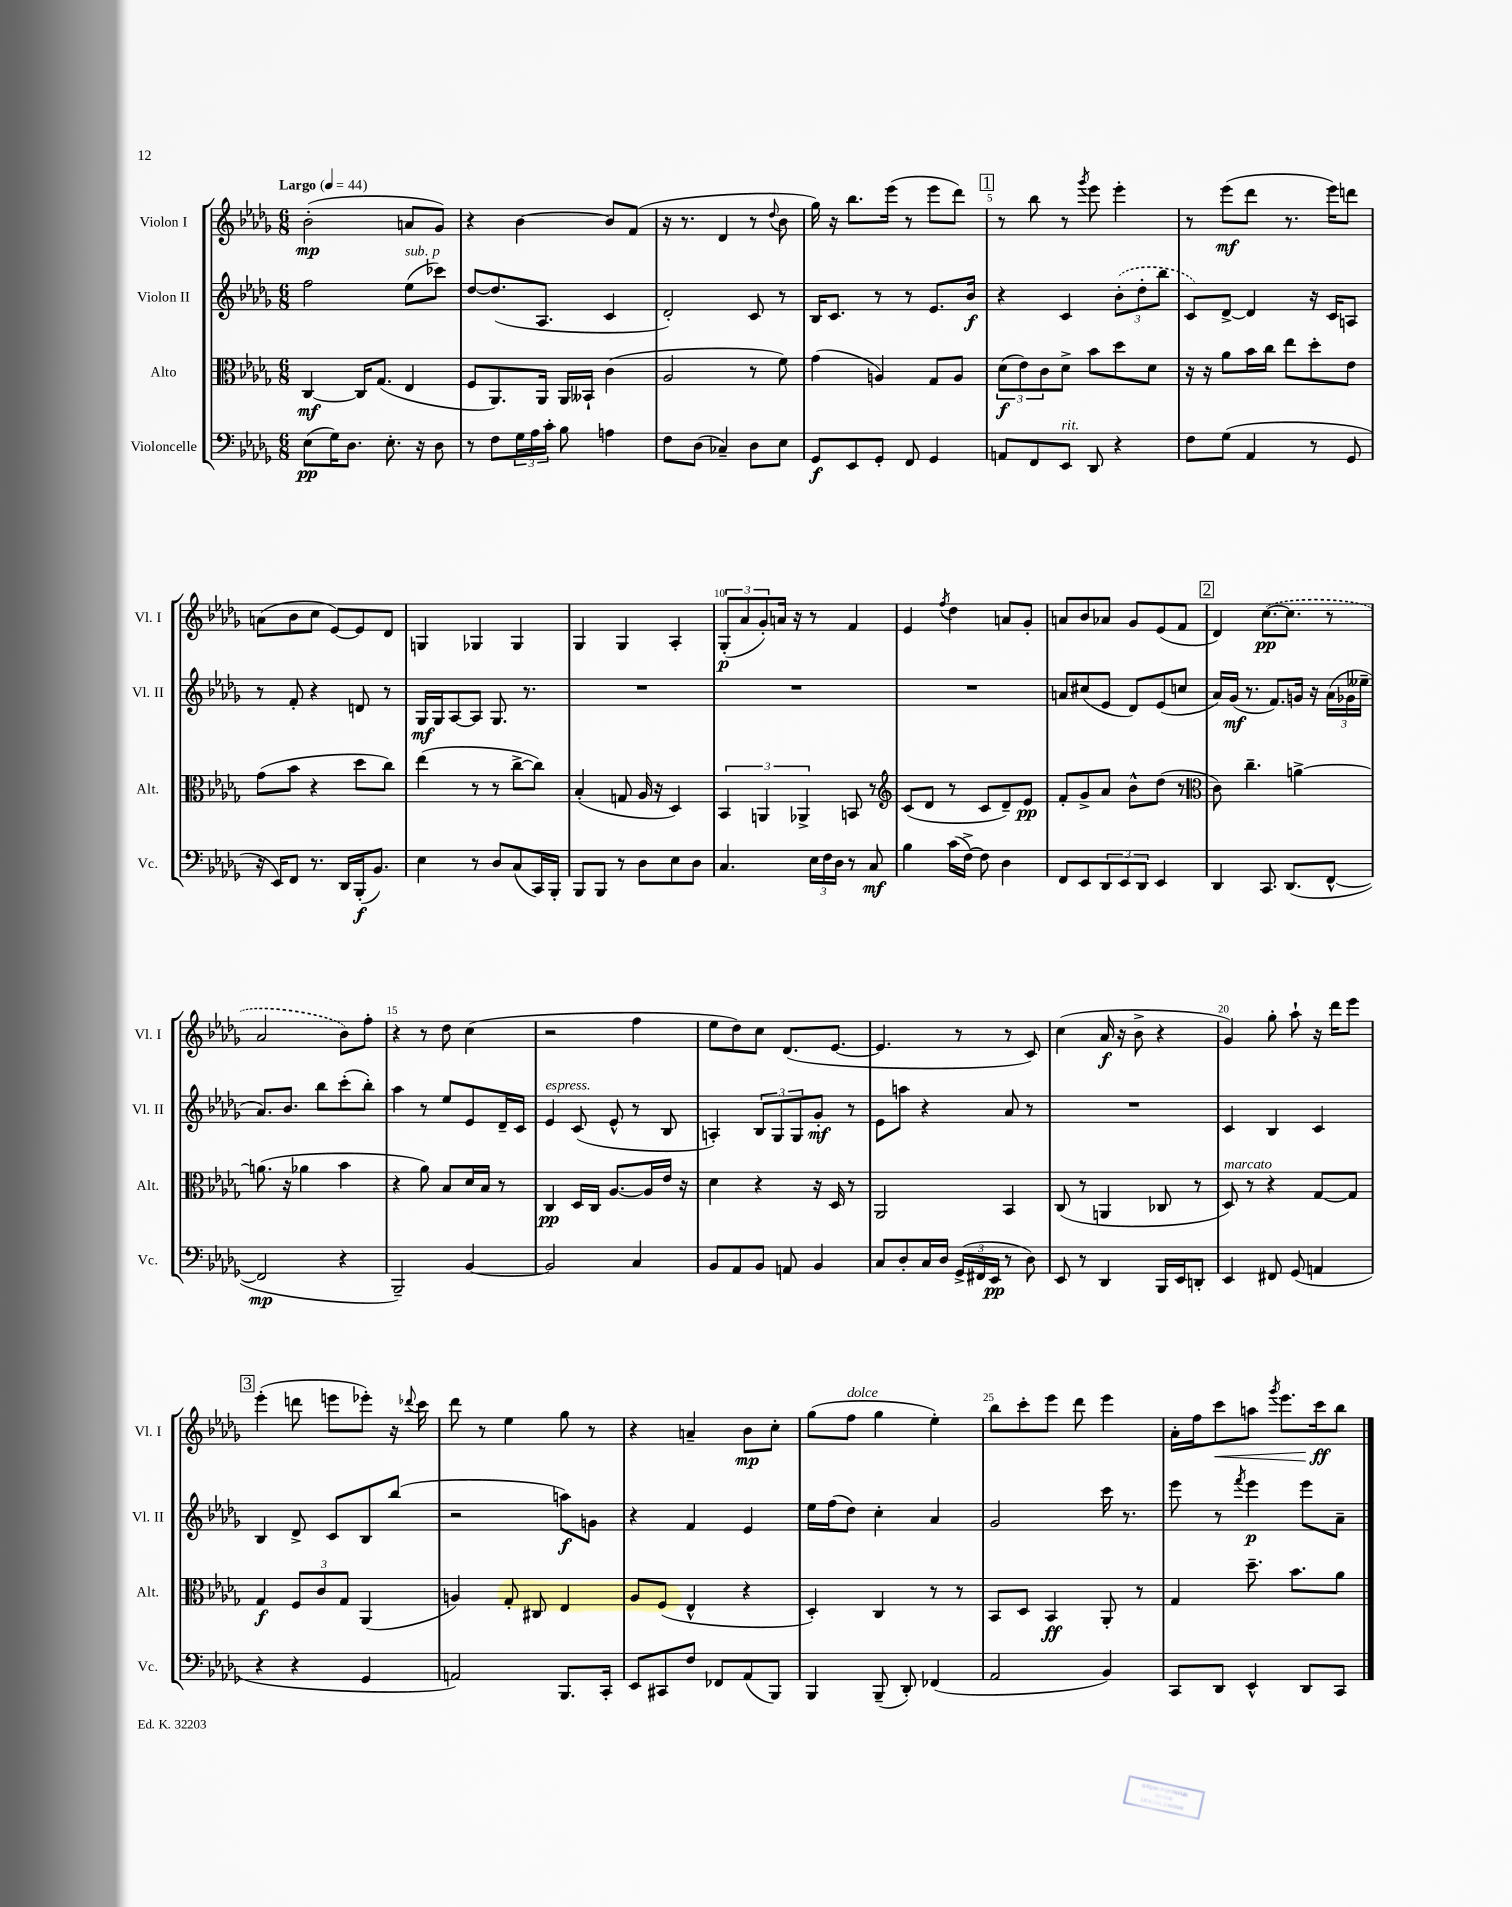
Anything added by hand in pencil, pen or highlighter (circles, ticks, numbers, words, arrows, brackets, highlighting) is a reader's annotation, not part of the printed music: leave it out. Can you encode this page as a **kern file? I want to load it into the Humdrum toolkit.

**kern	**kern	**kern	**kern
*staff4	*staff3	*staff2	*staff1
*clefF4	*clefC3	*clefG2	*clefG2
*k[b-e-a-d-g-]	*k[b-e-a-d-g-]	*k[b-e-a-d-g-]	*k[b-e-a-d-g-]
*M6/8	*M6/8	*M6/8	*M6/8
*MM44	*MM44	*MM44	*MM44
(8E-\L	[4C/	2ff\	(2b-'\
16G-\K)	.	.	.
8.D-\J	.	.	.
.	16C/]LK	.	.
.	(8.G-/J	.	.
8.E-'\	.	.	.
.	4E-/	(8ee-\L	8a/L
16r	.	.	.
8D-\	.	8ccc-\J)	8g-/J)
=	=	=	=
8r	8F/L	[8dd-/L	4r
8F\L	8.AA-/)	(8.dd-/]	.
24G-\L	.	.	[4b-\
24A-\	.	.	.
.	16AA-/Jk	8.A-/J	.
24c'\JJ	.	.	.
8B-\	16AA-/LL	.	.
.	16BB--`/JJ	.	.
4A\	(4c\	4c/	8b-/]L
.	.	.	(8f/J
=	=	=	=
8F\L	2A-/	2d-'/)	16r
.	.	.	8.r
(8D-\J	.	.	.
4C-~/)	.	.	4d-/
8D-\L	8r	8c/	8r
.	.	.	8qqdd-/
8E-\J	8f\)	8r	8b-\
=	=	=	=
8GG-/L	(4g-\	16B-/LK	16gg-\)
.	.	8.c/J	16r
8EE-/	.	.	8.bb-\L
8GG-'/J	4A/)	8r	.
.	.	.	(16eee-\Jk
8FF/	.	8r	8r
4GG-/	8G-/L	8.e-/L	8eee-\L
.	8A/J	.	8ddd-\J)
.	.	16b-/Jk	.
=	=	=	=
8AA/L	(12d-\L	4r	8r
.	12e-\)	.	.
8FF/	.	.	8bb-\
.	12c\	.	.
8EE-/J	8d-^\J	4c/	8r
.	.	.	8qggg-/
8DD-/	8b-\L	.	8eee-\
4r	8dd-\	(12b-'\L	4eee-'\
.	.	12dd-'\	.
.	8d-\J	.	.
.	.	12bb-\J	.
=	=	=	=
8F\L	16r	8c/L)	8r
.	16r	.	.
(8G-\J	8a-\L	[8d-^/J	(8eee-\L
4AA-/	16b-\L	4d-/]	8ddd-\J
.	16cc\JJ	.	.
.	8ee-\L	.	8.r
8r	8dd-'\	16r	.
.	.	16c/LK	16eee-\LK)
8GG-/	8e-\J	8A/J	8ddd\J
=	=	=	=
16r	(8g-\L	8r	(8a\L
16EE-/LK)	.	.	.
8FF/J	8b-\J	8f'/	8b-\
8.r	4r	4r	8cc\J
.	.	.	[8e-/L)
16DD-/LL	.	.	.
(16BBB-'/J	8dd-\L	8d/	8e-/]
8.BB-/J)	.	.	.
.	8cc\J)	8r	8d-/J
=	=	=	=
4E-\	(4ee-\	16G-/LL	4G/
.	.	16G-/J	.
.	.	[8A-/	.
8r	8r	8A-/]J	4G-/
8D-/L	8r	8.G-/	.
(8C/	[8cc^\L	.	4G-/
.	.	8.r	.
16CC/L)	8cc\]J)	.	.
16BBB-'/JJ	.	.	.
=	=	=	=
8BBB-/L	(4B-'/	2.r	4G-/
8BBB-/J	.	.	.
8r	8G/	.	4G-/
8D-\L	16A-/	.	.
.	16r	.	.
8E-\	4D-/)	.	4A-'/
8D-\J	.	.	.
=	=	=	=
4.C/	6BB-/	2.r	(12G-'/L
.	.	.	12a-/
.	6AA/	.	12g-'/)
.	.	.	16a/Jk
.	.	.	16r
.	6AA-^/	.	.
24E-\LL	.	.	8r
24F\	.	.	.
24D-\JJ	.	.	.
8r	8BB/	.	4f/
8C/	8r	.	.
=	=	=	=
*	*clefG2	*	*
4B-\	(8c/L	2.r	4e-/
.	8d-/J	.	.
.	.	.	8qff/
(16c\LL	8r	.	4dd-\
[16F^\JJ)	.	.	.
8F\]	8c/L	.	.
4D-\	8d-~/)	.	8a/L
.	8e-/J	.	8g-'/J
=	=	=	=
8FF/L	8f'/L	8a/L	8a/L
8EE-/	8g-^/	(8cc#/	8b-/
12DD-/	8a-/J	8e-/J	8a-/J
12EE-/	.	.	.
.	8b-^^\L	8d-/L)	8g-/L
12DD-/J	.	.	.
4EE-/	(8dd-\J	(8e-/	(8e-/
.	8r	8cc/J	8f/J
=	=	=	=
*	*clefC3	*	*
4DD-/	8c\)	16a-/LL)	4d-/)
.	.	(16g-/JJ	.
.	4.cc~\	8.r	.
8.CC/	.	.	([8.cc\L
.	.	8.f/L)	.
(8.DD-/L	.	.	8.cc\]J
.	[4a^\	16g/Jk	.
.	.	16r	.
[8FF^^/J	.	(24a-\LL	8r
.	.	24g-\	.
.	.	24ee--~\JJ	.
=	=	=	=
2FF/]	(8.a\]	8.a-/L)	2a-/
.	16r	8.b-/J	.
.	4a-\	.	.
.	.	8bb-\L	.
4r	4b-\	(8ccc'\	8b-\L)
.	.	8bb-'\J)	8ff'\J
=	=	=	=
2BBB-~/)	4r	4aa-\	4r
.	8a-\)	8r	8r
.	8B-/L	8ee-/L	8dd-\
[4BB-/	16d-/L	8e-/	(4cc\
.	16B-/JJ	.	.
.	8r	16d-~/L	.
.	.	16c/JJ	.
=	=	=	=
2BB-/]	4C/	4e-/	2r
.	16D-/LL	(8c/	.
.	16C/JJ	.	.
.	[8.A-/L	8e-^^/	.
4C/	.	8r	4ff\
.	16A-/]L	.	.
.	16e-/JJ	8B-/	.
.	16r	.	.
=	=	=	=
8BB-/L	4d-\	4A'/)	8ee-\L
8AA-/	.	.	8dd-\)
8BB-/J	4r	12B-/L	8cc\J
.	.	12G-/	.
8AA/	.	.	(8.d-/L
.	.	12G-/	.
4BB-/	16r	8g-'/J	.
.	16D-/	.	[8.e-/J
.	8r	8r	.
=	=	=	=
8C/L	2AA-/	8e-\L	4.e-/]
8D-'/	.	8aa\J	.
16C/L	.	4r	.
16D-/JJ	.	.	.
(24GG-^/LL	.	.	8r
24FF#/	.	.	.
24EE-/JJ	.	.	.
8r	4BB-/	8a-/	8r
8D-\)	.	8r	8c/)
=	=	=	=
8EE-/	(8C/	2.r	(4cc\
8r	8r	.	.
4DD-/	4AA/	.	16a-/
.	.	.	16r
.	.	.	8b-^\
16BBB-/LL	8C-/	.	4r
16EE-/J	.	.	.
8DD'/J	8r	.	.
=	=	=	=
4EE-/	8D-/)	4c/	4g-/)
.	8r	.	.
8FF#/	4r	4B-/	8gg-'\
(8GG-/	.	.	8aa-`\
4AA/	[8G-/L	4c/	16r
.	.	.	16ddd-\LK
.	8G-/]J	.	8eee-\J
=	=	=	=
4r	4G-/	4B-/	(4eee-'\
4r	12F/L	8d-^/	8ddd\
.	12c/	.	.
.	.	8c/L	8eee\L
.	12G-/J	.	.
4GG-/	(4AA-/	8B-/	8eee-'\J)
.	.	(8bb-/J	16r
.	.	.	8qqddd-/
.	.	.	16ccc\
=	=	=	=
2AA/)	4A/)	2r	8ddd-\
.	.	.	8r
.	8G-'/	.	4ee-\
.	8C#/	.	.
8.BBB-/L	4E-/	8aa\L)	8gg-\
.	.	8g\J	8r
16CC'/Jk	.	.	.
=	=	=	=
8EE-/L	8A-/L	4r	4r
8CC#/	(8F/J	.	.
8F/J	4E-^^/	4f/	4a~/
8FF-/L	.	.	.
(8AA-/	4r	4e-/	8b-\L
8BBB-/J)	.	.	8cc'\J
=	=	=	=
4BBB-/	4D-'/)	16ee-\LL	(8gg-\L
.	.	(16ff\J	.
.	.	8dd-\J)	8ff\J
(8BBB-~/	4C/	4cc'\	4gg-\
8DD-'/)	.	.	.
(4FF-/	8r	4a-/	4ee-'\)
.	8r	.	.
=	=	=	=
2AA-/	8BB-/L	2g-/	8bb-\L
.	8D-/J	.	8ccc'\
.	4BB-/	.	8eee-\J
.	.	.	8ddd-\
4BB-/)	8AA-'/	16ccc\	4eee-\
.	.	8.r	.
.	8r	.	.
=	=	=	=
8CC/L	4G-/	8eee-\	16a-'\LL
.	.	.	16ff\J
8DD-/J	.	8r	8ccc\
.	.	8qfff/	.
4EE-^^/	8.dd-~\	4eee-\	8aa\J
.	.	.	8qggg-/
.	.	.	8.eee-\L
.	8.b-\L	.	.
8DD-/L	.	8eee-\L	.
.	.	.	16ccc\k
8CC/J	8a-\J	8a-~\J	8bb-\J
==	==	==	==
*-	*-	*-	*-
